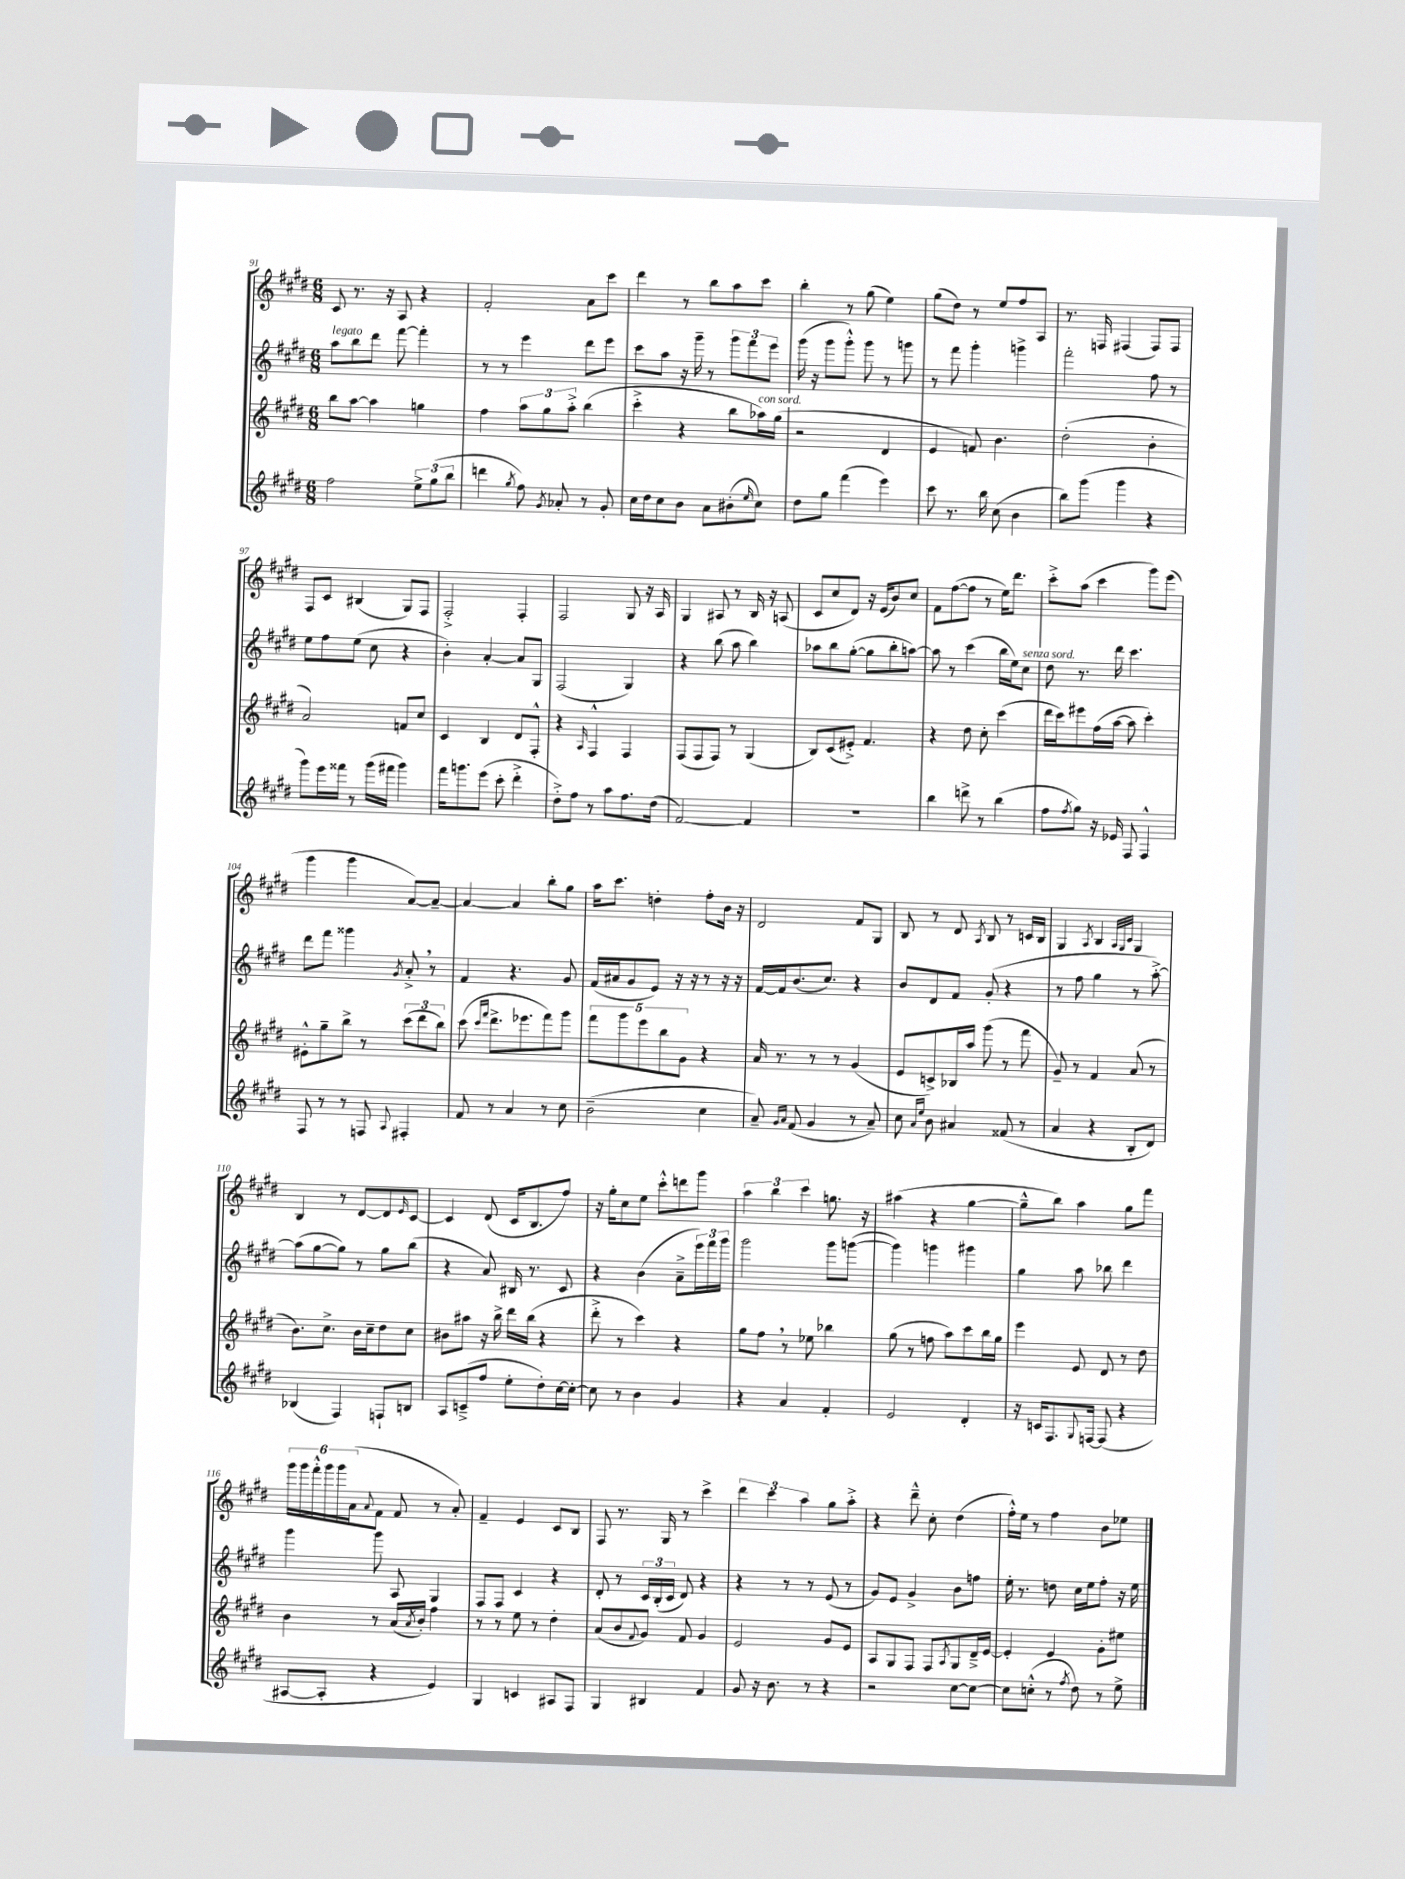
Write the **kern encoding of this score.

**kern	**kern	**kern	**kern
*part4	*part3	*part2	*part1
*staff4	*staff3	*staff2	*staff1
*clefG2	*clefG2	*clefG2	*clefG2
*k[f#c#g#d#]	*k[f#c#g#d#]	*k[f#c#g#d#]	*k[f#c#g#d#]
*M6/8	*M6/8	*M6/8	*M6/8
=91	=91	=91	=91
!	!	!LO:TX:a:i:t=legato	!
2ff#\	8bb\L	8aa\L	8c#/
.	[8aa\J	8bb\	8.r
.	4aa\]	8ddd#\J	.
.	.	.	16r
.	.	[8fff#\	8A/
12ee^\L	4ggn\	4fff#'\]	4r
(12gg#\	.	.	.
12bb\J	.	.	.
=92	=92	=92	=92
4dddn\	4ff#\	8r	2f#'/
.	.	8r	.
8qgg#/	.	.	.
8ff#\)	12aa\L	4eee\	.
.	12gg#\	.	.
8qg#/	.	.	.
8a-X'/	.	.	.
.	12aa'^\J	.	.
8r	(4bb\	8ddd#\L	8a\L
8g#'/	.	8eee\J	8ccc#\J
=93	=93	=93	=93
16cc#\LL	4ccc#'^\	8ccc#\L	4ddd#\
16dd#\J	.	.	.
8cc#\	.	8aa\J	.
8b\J	4r	16r	8r
.	.	16ggg#~\	.
8a\L	.	8r	8bb\L
(8b#X'\	8bb\L	12ggg#\L	8aa\
.	.	12fff#\	.
16qqee/	.	.	.
!	!LO:TX:a:i:t=con sord.	!	!
8cc#\J)	16aa-X\L)	.	8ccc#\J
.	.	12eee\J	.
.	(16gg#\JJ	.	.
=94	=94	=94	=94
8dd#\L	2r	(16ggg#\	4bb'\
.	.	16r	.
8gg#\J	.	8ggg#\L	.
(4fff#\	.	8ggg#'^^\J)	8r
.	.	8ggg#\	(8gg#\
4eee\)	4d#/	8r	4ee\)
.	.	8gggn\	.
=95	=95	=95	=95
8ccc#\	4e/	8r	(8gg#\L
8.r	.	8fff#\	8dd#\J)
.	8fn/)	4ggg#'\	8r
16bb\	.	.	.
(8cc#\	4.b\	.	8ee/L
4b\	.	4gggn^\	8ff#/
.	.	.	8A/J
=96	=96	=96	=96
8bb\L)	(2dd#'\	2fff#'\	8.r
(8ggg#\J	.	.	.
.	.	.	16Fn/
4ggg#\	.	.	(4F#X/
4r	4b'\	8ff#\	8F#/L)
.	.	8r	8F#/J
!!LO:LB:g=z
=97	=97	=97	=97
8ggg#\L)	2a/)	8ee\L	8F#/L
16eee\L	.	8ff#\	8c#/J
16fff##X\JJ	.	.	.
8r	.	(8ee\J	(4B#X/
(16ggg#\LL	.	8cc#\	.
16fff#X\JJ	.	.	.
4ggg#\)	8fn/L	4r	8G#/L)
.	8cc#/J	.	8F#/J
=98	=98	=98	=98
16fff#\KL	4c#/	4b'\)	2F#'^/
8.gggn\	.	.	.
(8eee\J	4B/	[4a'/	.
8ccc#'\	.	.	.
4ddd#'^\	8d#/L	8a/L]	4F#'/
.	8F#'^^/J	8G#/J	.
=99	=99	=99	=99
8dd#'^\L)	4r	(2F#/	2F#/
8ff#\J	.	.	.
.	16qqA/	.	.
8r	4F#^^/	.	.
8aa\L	.	.	.
8.ff#\	4F#/	4G#/)	8G#/
.	.	.	16r
(16dd#\Jk	.	.	16A/
=100	=100	=100	=100
[2f#/)	(8F#/L	4r	4G#/
.	8F#/	.	.
.	8F#/J)	(8bb\	8A#X/
.	8r	8aa\	8r
4f#/]	(4G#/	4bb\)	16B/
.	.	.	16r
.	.	.	(8An/
=101	=101	=101	=101
2.r	8B/L)	8aa-X\L	8c#/L
.	(8c#/	8bb\	8cc#/
.	8e#X'^/J)	([8gg#'\J	8d#/J)
.	4.f#/	8gg#\L]	16r
.	.	.	(16e/KL
.	.	8bb'\	8b/)
.	.	[8aan\J)	8cc#/J
=102	=102	=102	=102
4bb\	4r	8aa\]	8f#\L
.	.	8r	([8ff#\
8dddn^\	8dd#\	(4ccc#\	8ff#\J]
8r	8cc#'\	.	8r
(4bb\	(4ccc#\	16bb\LL	16ee\KL)
.	.	16ee\J)	8.ddd#\J
!	!	!LO:TX:a:i:t=senza sord.	!
.	.	8cc#\J	.
=103	=103	=103	=103
8ff#\L	16ddd#\LL	8dd#\	8ccc#'^\L
.	16ccc#\J)	.	.
8qff#/	.	.	.
8gg#\J)	8eee#X\	8.r	(8aa\J
16r	(16ff#\L	.	4ccc#\
16e-X/	[16aa\JJ	16ddd#\	.
8F#/	8aa\]	4.ccc#\	.
4F#^^/	4ccc#'\)	.	8ggg#\L)
.	.	.	(8eee\J
!!LO:LB:g=z
=104	=104	=104	=104
8F#/	8e#X'^^\L	8ddd#\L	4ggg#\
8r	8gg#~\	8fff#\J	.
8r	8bb^\J	4ggg##X\	4ggg#\
8Fn/	8r	.	.
8qqA/	.	8qg#/	.
4F#X'/	(12ccc#\L	8a'^,/	[8a/L)
.	12ddd#\	.	.
.	.	8r	8a~/J_
.	12bb\J)	.	.
=105	=105	=105	=105
8f#/	(8ccc#\	4f#/	4a/_
.	16qqccc#/LL	.	.
.	16qqfff#/JJ	.	.
8r	8.ddd#^\L	.	.
4a/	.	4.r	4a/]
.	8.eee-X\	.	.
8r	8fff#\)	.	8bb'\L
8cc#\	8ggg#\J	8g#/	8gg#\J
=106	=106	=106	=106
(2b~\	10fff#\L	(16f#/LL	16aa\KL
.	.	16a#X/J	8.ccc#\J
.	10ggg#\	.	.
.	.	8g#/	.
.	10eee\	.	.
.	.	8e/J)	4ddn'\
.	10bb\	.	.
.	.	16r	.
.	10g#\J	.	.
.	.	16r	.
4cc#\	4r	8r	8ff#'\L
.	.	16r	16b\Jk
.	.	16r	16r
=107	=107	=107	=107
8a~/)	16a/	[16f#/LL	2d#/
.	8.r	16f#/J]	.
16qqg#/LL	.	.	.
16qqa/JJ	.	.	.
(8f#/	.	(8.b/	.
4g#/	8r	.	.
.	.	8.cc#/J)	.
.	8r	.	.
8r	(4g#/	4r	8f#/L
8a~/)	.	.	8G#/J
=108	=108	=108	=108
8cc#\	8e/L	8b/L	8B/
16qqa/LL	.	.	.
16qqee/JJ	.	.	.
8b\	8cn^/)	8d#/	8r
4a#X/	16B-X/L	8f#/J	8d#/
.	16aa/JJ	.	.
.	.	.	8qA/
.	(8ggg#\	(8g#'/	8B/
(8f##X/	8r	4r	8r
8r	8fff#\	.	16cn/LL
.	.	.	16B/JJ
=109	=109	=109	=109
4a/	8g#~/)	8r	4G#/
.	8r	8ff#\	.
.	.	.	8qA/
4r	4f#/	4gg#\	4B/
.	.	.	32qqA/LLL
.	.	.	32qqG#/
.	.	.	32qqc#/JJJ
8B'/L	(8a/	8r	4G#/
8d#/J)	8r	[8aa'^\)	.
!!LO:LB:g=z
=110	=110	=110	=110
(4B-X/	8.b\L)	(8aa\L]	4B/
.	.	[8gg#\	.
.	8.cc#^\J	.	.
4F#/)	.	8gg#\J])	8r
.	16b\LL	8r	[8d#/L
.	16cc#~\J	.	.
8Fn`/L	8dd#\	8gg#\L	8d#/]
.	.	.	16qqe/
8Bn/J	8cc#\J	(8bb\J	[8c#/J
=111	=111	=111	=111
8A/L	8b#X\L	4r	4c#/]
(8cn~^/	8aa#X\J	.	.
8ff#/J	16r	8a/)	(8d#/
.	16bb^\	.	.
8ee'\L	16ddd#\LL	16B#X/	16c#/KL
.	(16bb\JJ	8.r	8.B/
8dd#'\)	4r	.	.
[16cc#\L	.	8c#/	8ff#/J)
16cc#'\JJ_	.	.	.
=112	=112	=112	=112
8cc#\]	8ddd#'^\	4r	16r
.	.	.	16gg#'\KL
8r	8r	.	8cc#\
4b\	4ccc#\)	(4b\	8ee\J
.	.	.	8ccc#'^^\L
4g#/	4r	8a~^\L	8dddn\
.	.	24eee\L)	8ggg#\J
.	.	24fff#\	.
.	.	24ggg#\JJ	.
=113	=113	=113	=113
4r	8gg#\L	2ggg#\	6aa\
.	8ff#,\J	.	.
.	.	.	6bb\
4a/	8r	.	.
.	.	.	6ccc#\
.	8ee-X\	.	.
4f#'/	4bb-X\	8ggg#\L	8.ggn\
.	.	([8gggn\J	.
.	.	.	16r
=114	=114	=114	=114
2e/	(8gg#\	4ggg\])	(4aa#X\
.	8r	.	.
.	8ffn\	4gggn\	4r
.	8aa\L)	.	.
4d#'/	8ccc#\	4ggg#X\	[4gg#\
.	16bb\L	.	.
.	16gg#\JJ	.	.
=115	=115	=115	=115
16r	4eee\	4gg#\	8gg#~^^\L]
16cn/KL	.	.	.
8.F#/	.	.	8bb\J)
.	8e/	8aa\	4aa\
8qqG#/	.	.	.
[16Fn/Jk	.	.	.
(8F/]	8d#/	8bb-X\	.
4r	8r	4ddd#\	8gg#\L
.	8dd#\	.	8fff#\J
!!LO:LB:g=z
=116	=116	=116	=116
[8A#X/L	4b\	4ggg#\	24ggg#\LL
.	.	.	24ggg#\
.	.	.	24fff#'^^\
8A#'/J]	.	.	24ggg#\
.	.	.	24ggg#\
.	.	.	(24a\J
.	.	.	8qqa/
4r	8r	8ggg#\	8f#\J
.	(16a/LL	8A/	8f#/
.	8qa/	.	.
.	16b'/JJ)	.	.
4e/)	4ff#\	4G#/	8r
.	.	.	8a'/)
=117	=117	=117	=117
4G#/	8r	8F#/L	4f#~/
.	8r	8F#/J	.
4cn/	8ee\	4c#/	4e/
.	8r	.	.
8A#X/L	4dd#'\	4r	8c#/L
8F#/J	.	.	8B/J
=118	=118	=118	=118
4G#/	(8a/L	8d#'/	8F#/
.	8b/	8r	8.r
.	8qqf#/	.	.
4B#X/	8g#/J)	24c#/LL	.
.	.	(24B'/	.
.	.	.	16G#/
.	.	24c#/JJ	.
.	8f#/	8d#/)	8r
4f#/	4g#/	4r	4ccc#^\
=119	=119	=119	=119
8g#/	2e/	4r	6ddd#\
16r	.	.	.
.	.	.	6ccc#\
8.b\	.	.	.
.	.	8r	.
.	.	.	6aa\
8r	.	8r	.
4r	8g#/L	(8e/	8gg#\L
.	8e/J	8r	8aa'^\J
=120	=120	=120	=120
2r	8A/L	8g#/L)	4r
.	8G#/	8e/J	.
.	8F#/J	4g#^/	8ddd#~^^\
.	8F#/L	.	8cc#'\
.	8qA/	.	.
[8cc#\L	8G#/	8b\L	(4dd#\
8cc#\J_	16d#~^/L	8ffn\J	.
.	[16e/JJ	.	.
=121	=121	=121	=121
8cc#\L]	4e'/]	16ee'\	16ff#'^^\LL)
.	.	8.r	16ee\JJ
(8ccn'^^\J	.	.	8r
8r	4e/	8ddn\	4ff#\
8qff#/	.	.	.
8dd#\)	.	16cc#\LL	.
.	.	16ee\J	.
8r	8g#'\L	8ff#'\J	8b\L
8ee^\	8ee#X\J	16r	8ee-X\J
.	.	16ee\	.
==	==	==	==
*-	*-	*-	*-
